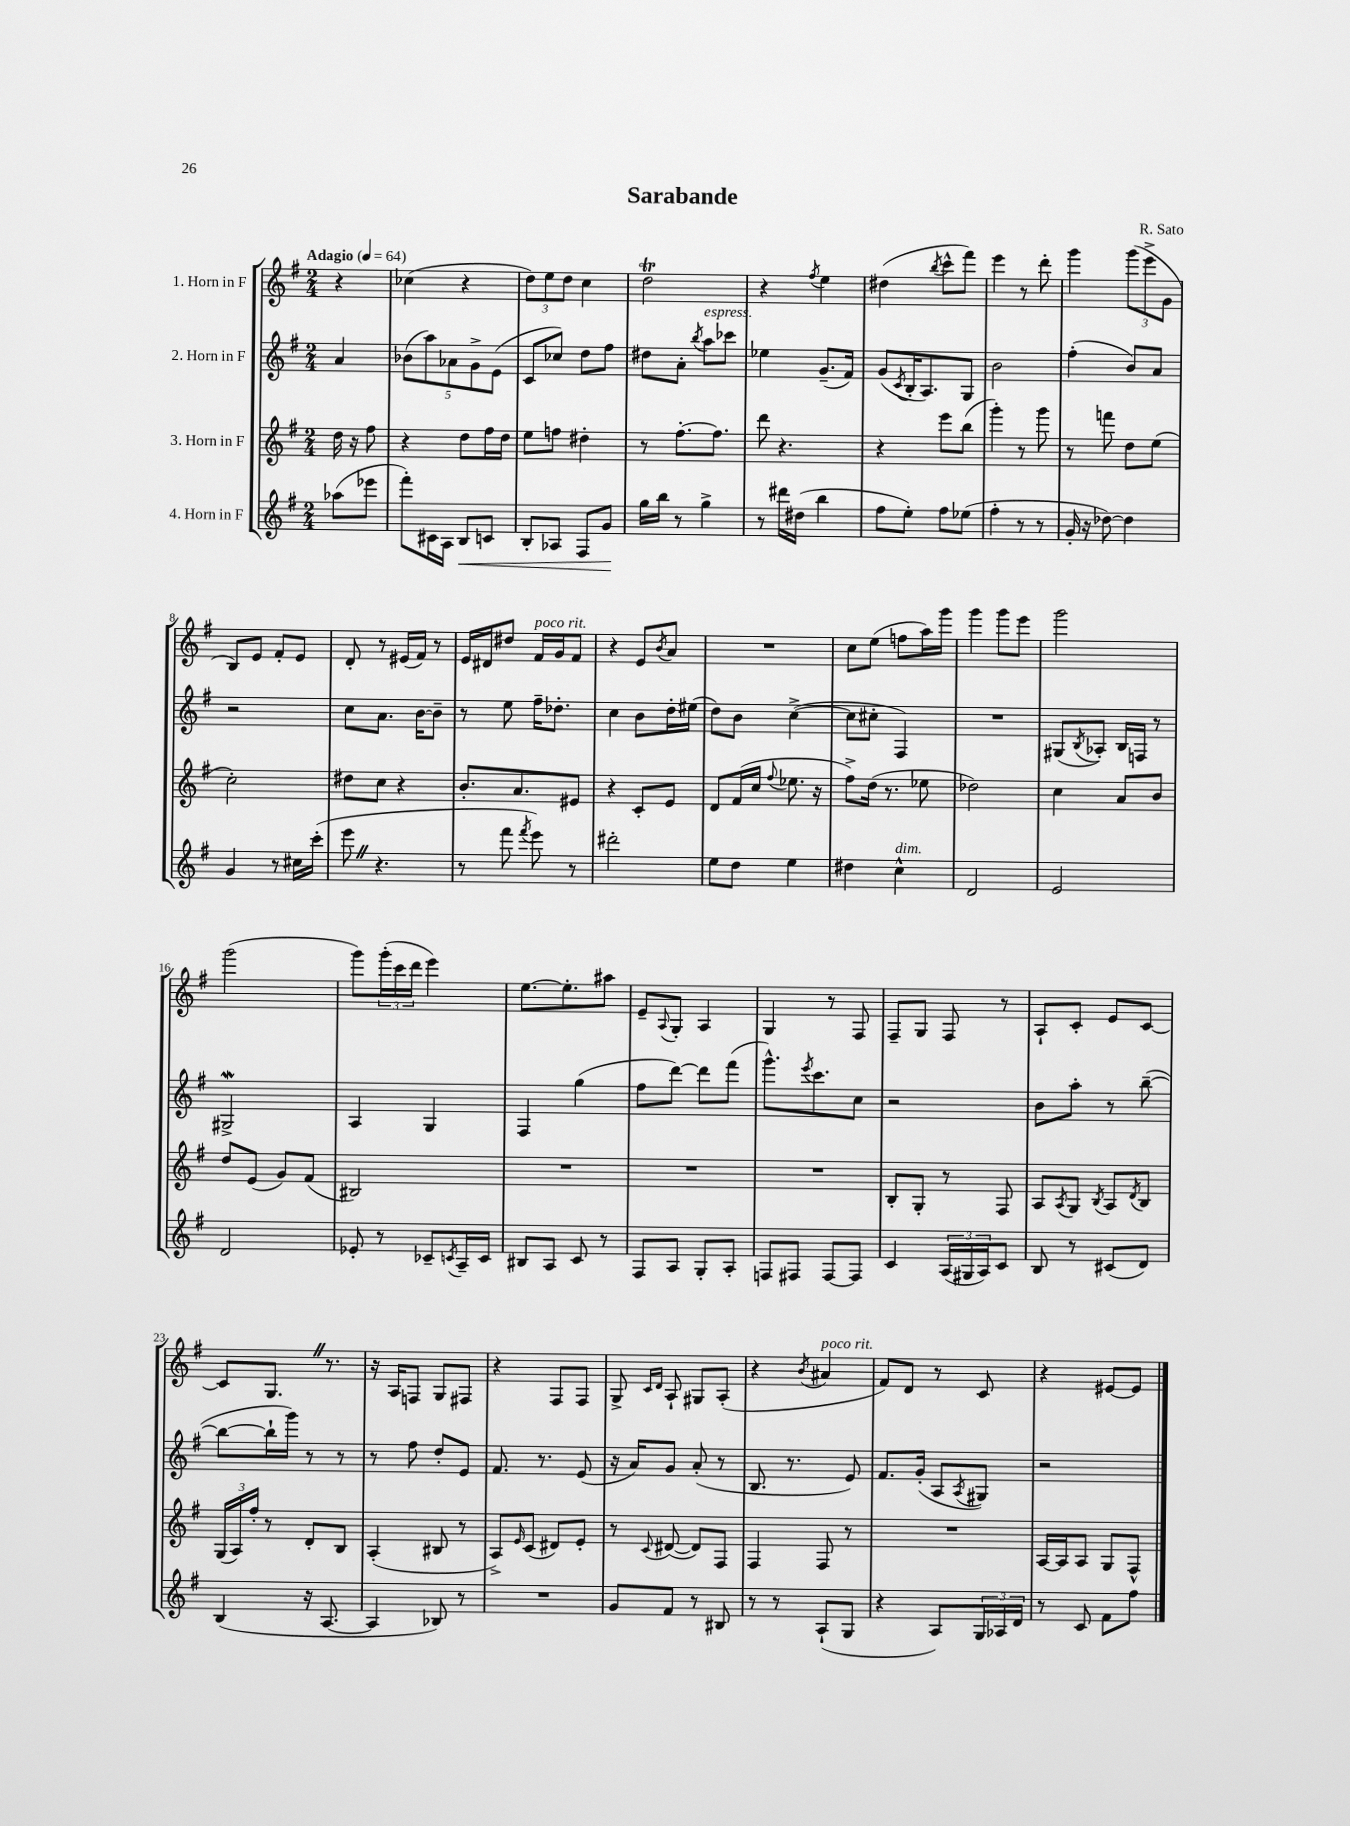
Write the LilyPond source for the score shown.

\header { title = "Sarabande" composer = "R. Sato" }
<<
\new StaffGroup <<
\new Staff = "s0" \with { instrumentName = "1. Horn in F" } {
    \clef treble \key g \major \numericTimeSignature \time 2/4 \partial 4 \tempo "Adagio" 4 = 64
    r4 |
    ces''4( r4 |
    \tuplet 3/2 { d''8) e''8 d''8 } c''4 |
    d''2\trill |
    r4 \acciaccatura { fis''8 } e''4 |
    dis''4( \acciaccatura { b''8 } c'''8-^ fis'''8) |
    e'''4 r8 d'''8-. |
    g'''4 \tuplet 3/2 { g'''8( e'''8-> g'8 } |
    b8) e'8 fis'8-. e'8 |
    d'8-. r8 eis'16( fis'16) r8 |
    e'16 dis'16 dis''8 fis'16^\markup { \italic "poco rit." } g'16 fis'8 |
    r4 e'8 \acciaccatura { b'8 } a'8 |
    R2 |
    c''8 e''8( f''8 a''16) g'''16 |
    g'''4 g'''8 e'''8 |
    g'''2 |
    g'''2( |
    g'''8) \tuplet 3/2 { g'''16-.( c'''16 d'''16 } e'''4) |
    e''8.~ e''8.-. ais''8 |
    e'8-- \appoggiatura { a8 } g8-. a4 |
    g4 r8 fis8 |
    fis8-- g8 fis8 r8 |
    a8-! c'8-. e'8 c'8~ |
    c'8 g8. \once \override BreathingSign.text = \markup { \musicglyph "scripts.caesura.straight" } \breathe r8. |
    r16 a16 f8 g8 fis8 |
    r4 fis8 fis8 |
    g8-> \grace { c'16 d'16 } a8-! gis8 a8-.( |
    r4 \acciaccatura { b'8 } ais'4^\markup { \italic "poco rit." } |
    fis'8) d'8 r8 c'8 |
    r4 eis'8~ eis'8 \bar "|." |
}
\new Staff = "s1" \with { instrumentName = "2. Horn in F" } {
    \clef treble \key g \major \numericTimeSignature \time 2/4 \partial 4
    a'4 |
    \tuplet 5/4 { bes'8( a''8) aes'8 g'8-> e'8( } |
    c'8 ces''8) d''8 fis''8 |
    dis''8 a'8-. \acciaccatura { b''8 } a''8^\markup { \italic "espress." } ces'''8 |
    ees''4 g'8.--( fis'16) |
    g'8( \acciaccatura { c'8 } b16-. a8.) g8 |
    b'2 |
    fis''4-.( b'8) a'8 |
    r2 |
    c''8 a'8. b'16~ b'8-- |
    r8 e''8 fis''16-- des''8.-. |
    c''4 b'8 d''16-. eis''16( |
    d''8) b'8 c''4~->( |
    c''8 cis''8-. fis4) |
    R2 |
    gis8( \acciaccatura { b8 } aes8-.) b16 f16 r8 |
    gis2->\mordent |
    a4 g4 |
    fis4 g''4( |
    fis''8 d'''8~) d'''8 fis'''8( |
    g'''8.-^) \acciaccatura { e'''8 } c'''8. c''8 |
    r2 |
    b'8 a''8-. r8 b''8~--( |
    b''8~ b''16-! g'''16) r8 r8 |
    r8 fis''8 d''8-. e'8 |
    fis'8. r8. e'8( |
    r16 a'16) g'8 a'8-.( r8 |
    b8. r8. e'8) |
    fis'8. g'16-.( a8 \acciaccatura { a8 } gis8) |
    r2 \bar "|." |
}
\new Staff = "s2" \with { instrumentName = "3. Horn in F" } {
    \clef treble \key g \major \numericTimeSignature \time 2/4 \partial 4
    d''16 r16 fis''8 |
    r4 d''8 fis''16 d''16 |
    e''8 f''8 dis''4-. |
    r8 fis''8.~-. fis''8. |
    d'''8 r4. |
    r4 e'''8 b''8( |
    g'''4-.) r8 g'''8 |
    r8 f'''8 d''8 e''8( |
    c''2-.) |
    dis''8 c''8 r4 |
    b'8.-. a'8. eis'8 |
    r4 c'8-. e'8 |
    d'8 fis'16( c''16 \appoggiatura { fis''8 } ees''8. r16 |
    fis''8->) d''16( r8. ees''8 |
    des''2) |
    c''4 a'8 b'8 |
    d''8 e'8( g'8) fis'8( |
    bis2) |
    R2 |
    R2 |
    R2 |
    b8-. g8-. r8 fis8 |
    a8 \acciaccatura { a8 } g8 \acciaccatura { b8 } a8 \acciaccatura { d'8 } b8 |
    \tuplet 3/2 { g16( a16) fis''16-. } r8 d'8-. b8 |
    a4-.( bis8 r8 |
    a8->) \grace { e'16 } c'8( dis'8) e'8-. |
    r8 \appoggiatura { c'8 } dis'8~( dis'8) fis8 |
    fis4 fis8 r8 |
    R2 |
    a16~ a16 a8 g8 fis8-^ \bar "|." |
}
\new Staff = "s3" \with { instrumentName = "4. Horn in F" } {
    \clef treble \key g \major \numericTimeSignature \time 2/4 \partial 4
    aes''8( ees'''8 |
    fis'''8-.) cis'16 a16 b8\< c'8 |
    b8-. aes8 fis8 g'8\! |
    g''16 b''16 r8 g''4-> |
    r8 dis'''16 dis''16( b''4 |
    fis''8 e''8-.) fis''8 ees''8( |
    fis''4-. r8 r8 |
    g'16-. r16 des''8~) des''4 |
    g'4 r8 cis''16 c'''16-.( |
    e'''8 \once \override BreathingSign.text = \markup { \musicglyph "scripts.caesura.straight" } \breathe r4. |
    r8 fis'''8 \acciaccatura { fis'''8 } e'''8) r8 |
    dis'''2-. |
    e''8 d''8 e''4 |
    dis''4 c''4-^^\markup { \italic "dim." } |
    d'2 |
    e'2 |
    d'2 |
    ees'8-. r8 ces'8-- \acciaccatura { c'8 } a16-- c'16 |
    bis8 a8 c'8 r8 |
    fis8 a8 g8-. a8-. |
    f8 fis8 fis8~ fis8 |
    c'4 \tuplet 3/2 { a16( gis16 a16) } c'8 |
    b8 r8 cis'8( d'8) |
    b4( r16 a8.~ |
    a4 bes8) r8 |
    R2 |
    g'8 fis'8 r8 bis8 |
    r8 r8 a8-!( g8 |
    r4 a8) \tuplet 3/2 { g16 aes16 d'16 } |
    r8 c'8 fis'8 fis''8 \bar "|." |
}
>>
>>
